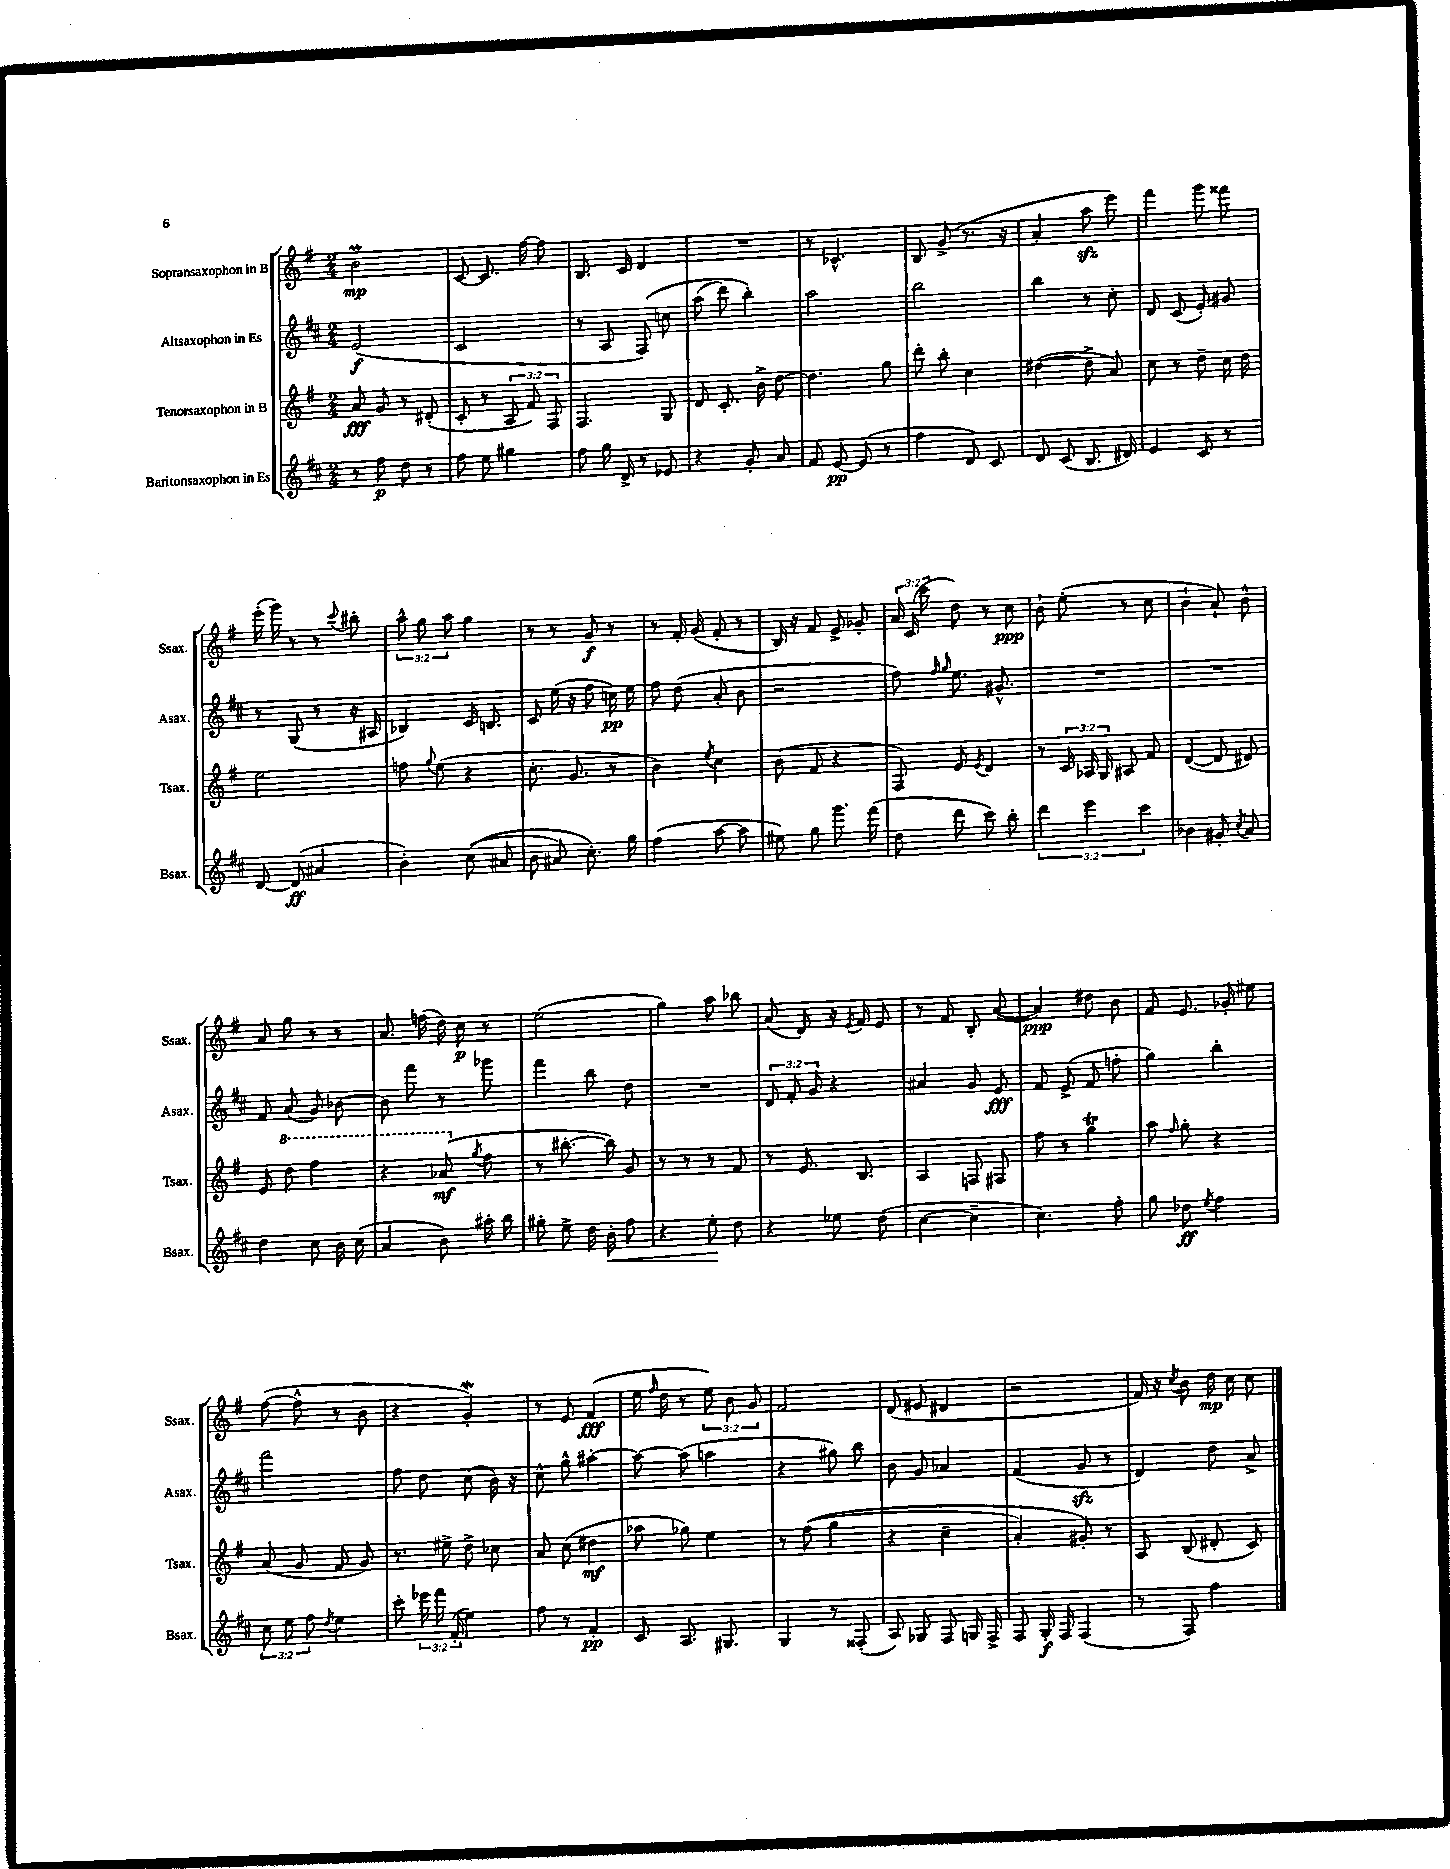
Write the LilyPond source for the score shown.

<<
\new StaffGroup <<
\new Staff = "s0" \with { instrumentName = "Sopransaxophon in B" shortInstrumentName = "Ssax." } {
    \clef treble \key g \major \numericTimeSignature \time 2/4 \override Staff.TupletNumber.text = #tuplet-number::calc-fraction-text
    \autoBeamOff b'2\prall\mp |
    c'8~ c'8. fis''16~ fis''8 |
    b8. c'16 d'4 |
    R2 |
    r8 ces'4.-^ |
    b8 g'8->( r8. r16 |
    a'4-. a''8\sfz e'''8) |
    fis'''4 g'''8 fisis'''8 |
    e'''16-.( g'''16) r8 r8 \appoggiatura { c'''8 } bis''8-. |
    \tuplet 3/2 { a''8-^ g''8 a''8 } g''4 |
    r8 r8 g'8\f r8 |
    r8 fis'16-. g'16( fis'8-. r8 |
    b16) r16 fis'8 e'8-> ges'8-. |
    \tuplet 3/2 { a'16 c'16( c'''16 } d''8) r8 c''8\ppp |
    b'8-! e''8-.( r8 c''8 |
    b'4-! a'8-!) b'8-^ |
    a'8 g''8 r8 r8 |
    a'8. f''16( d''16) c''16\p r8 |
    e''2( |
    g''4) a''8 bes''8 |
    a'8( d'8) r16 \acciaccatura { e'8 } fis'16 e'8 |
    r8 fis'8 b8-. a'8~( |
    a'4\ppp) dis''8 b'8 |
    fis'8 e'8. ges'16-. eis''8 |
    fis''8~( fis''8-^ r8 b'8 |
    r4 g'4-.\mordent) |
    r8 e'8 fis'4\fff( |
    e''16 \grace { fis''16 } d''16 r8 \tuplet 3/2 { e''8) b'8 g'8 } |
    fis'2 |
    d'8( eis'8 dis'4 |
    r2 |
    fis'16) r16 \acciaccatura { c''8 } b'8 d''16\mp c''16 c''8 \bar "|." |
}
\new Staff = "s1" \with { instrumentName = "Altsaxophon in Es" shortInstrumentName = "Asax." } {
    \clef treble \key d \major \numericTimeSignature \time 2/4 \override Staff.TupletNumber.text = #tuplet-number::calc-fraction-text
    \autoBeamOff e'2\f( |
    cis'2 |
    r8 a8 fis8)\( c''8 |
    a''8( d'''8) b''4-.\) |
    a''2 |
    b''2 |
    b''4 r8 cis''8-. |
    d'8 cis'8( e'8-.) gis'8 |
    r8 g8( r8 r16 ais16 |
    bes4) cis'16 b8. |
    cis'8 e''16( r16 fis''8 c''16\pp) e''16 |
    fis''8 d''8( a'8-. b'8 |
    r2 |
    fis''8) \grace { fis''16 g''16 } e''8. gis'8.-^ |
    R2 |
    R2 |
    fis'8 a'8( g'8) bes'8~ |
    bes'8 fis'''8 r8 ges'''8 |
    fis'''4 b''8 d''8 |
    R2 |
    \tuplet 3/2 { d'8 fis'8-. g'8 } r4 |
    ais'4 g'8 e'8\fff |
    fis'8 e'8->( fis'8 f''8-. |
    g''4) b''4-. |
    fis'''2 |
    fis''8 d''8 cis''8( b'16) r16 |
    cis''8-^ g''8-^ ais''4~-. |
    ais''8~ ais''8( a''4 |
    r4 gis''8) b''8 |
    b'8 g'8 aes'4 |
    fis'4( g'8\sfz r8 |
    d'4) d''8 a'8-> \bar "|." |
}
\new Staff = "s2" \with { instrumentName = "Tenorsaxophon in B" shortInstrumentName = "Tsax." } {
    \clef treble \key g \major \numericTimeSignature \time 2/4 \override Staff.TupletNumber.text = #tuplet-number::calc-fraction-text
    \autoBeamOff a'8\fff g'8 r8 dis'8-.( |
    c'8-. r8 \tuplet 3/2 { a8 fis'8) fis8 } |
    fis4. g8 |
    d'8 c'8.-. b'16-> d''8~ |
    d''4. g''8 |
    d'''8-. b''8-. c''4 |
    dis''4~( dis''8-> a'8) |
    c''8 r8 d''8-- c''16 d''16 |
    e''2 |
    f''8 \appoggiatura { g''8 } e''8( r4 |
    c''8.-. g'8. r8 |
    b'4) \acciaccatura { e''8 } c''4 |
    b'8( fis'8 r4 |
    fis8) e'8 \acciaccatura { e'8 } d'4 |
    r8 \tuplet 3/2 { c'16 aes16 g16 } ais8 fis'8 |
    d'4~( d'8 dis'8) |
    e'8 \ottava #1 d'''8 fis'''4 |
    r4 aes''8\mf( \ottava #0 \acciaccatura { g''8 } fis''8 |
    r8 bis''8.~-. bis''16) g'8 |
    r8 r8 r8 fis'8 |
    r8 e'8. b8. |
    a4 f8 fis8 |
    fis''8 r8 g''4\trill |
    a''8 \grace { fis''16 } g''8-. r4 |
    a'8( g'8 fis'8 g'8) |
    r8. eis''16-> d''8-> ces''8 |
    a'8 c''8( dis''4\mf |
    aes''8 ges''8) e''4 |
    r8 fis''8(\( g''4 |
    r4 c''4-- |
    a'4-.) gis'8-.\) r8 |
    a8 b8( dis'8-. c'8) \bar "|." |
}
\new Staff = "s3" \with { instrumentName = "Baritonsaxophon in Es" shortInstrumentName = "Bsax." } {
    \clef treble \key d \major \numericTimeSignature \time 2/4 \override Staff.TupletNumber.text = #tuplet-number::calc-fraction-text
    \autoBeamOff r8 fis''8\p d''8 r8 |
    fis''8 e''8 gis''4 |
    fis''8 g''16 d'16-> r8 ees'8 |
    r4 g'8-. a'8 |
    fis'8 e'8~\pp e'8( r8 |
    fis''4 d'8) cis'8 |
    d'8 cis'8( b8. dis'16) |
    e'4 cis'8 r8 |
    d'8~ d'8\ff( ais'4 |
    b'4-.) cis''8(\( ais'8 |
    b'8 ais'8) cis''8.-.\) g''16 |
    fis''4( a''8~ a''8 |
    eis''8) g''8 g'''8. fis'''16( |
    d''8 d'''8 cis'''8) b''8-. |
    \tuplet 3/2 { d'''4 e'''4 cis'''4 } |
    bes'4 gis'8-. \acciaccatura { cis''8 } a'8 |
    d''4 cis''8 b'16 cis''16( |
    a'4 b'8) ais''16-. b''16 |
    gis''8-. e''8-> d''16 b'16-.\< fis''8 |
    r4 e''8-.\! d''8 |
    r4 ees''8 d''8( |
    cis''4~ cis''4-- |
    cis''4.) fis''8-. |
    g''8 des''8\ff \acciaccatura { e''8 } fis''4 |
    \tuplet 3/2 { cis''8 e''8 fis''8 } \acciaccatura { d''8 } e''4 |
    cis'''8-. \tuplet 3/2 { ees'''16 fis'''16 fis'16-.( } e''4) |
    fis''8 r8 fis'4-.\pp |
    cis'8 a8. gis8. |
    g4 r8 fisis8-.( |
    a8) ges8 fis8 g16 fis16-> |
    fis8 g16-.\f fis16 fis4( |
    r8 fis8) fis''4 \bar "|." |
}
>>
>>
\layout { \context { \Score \remove "Bar_number_engraver" } }
